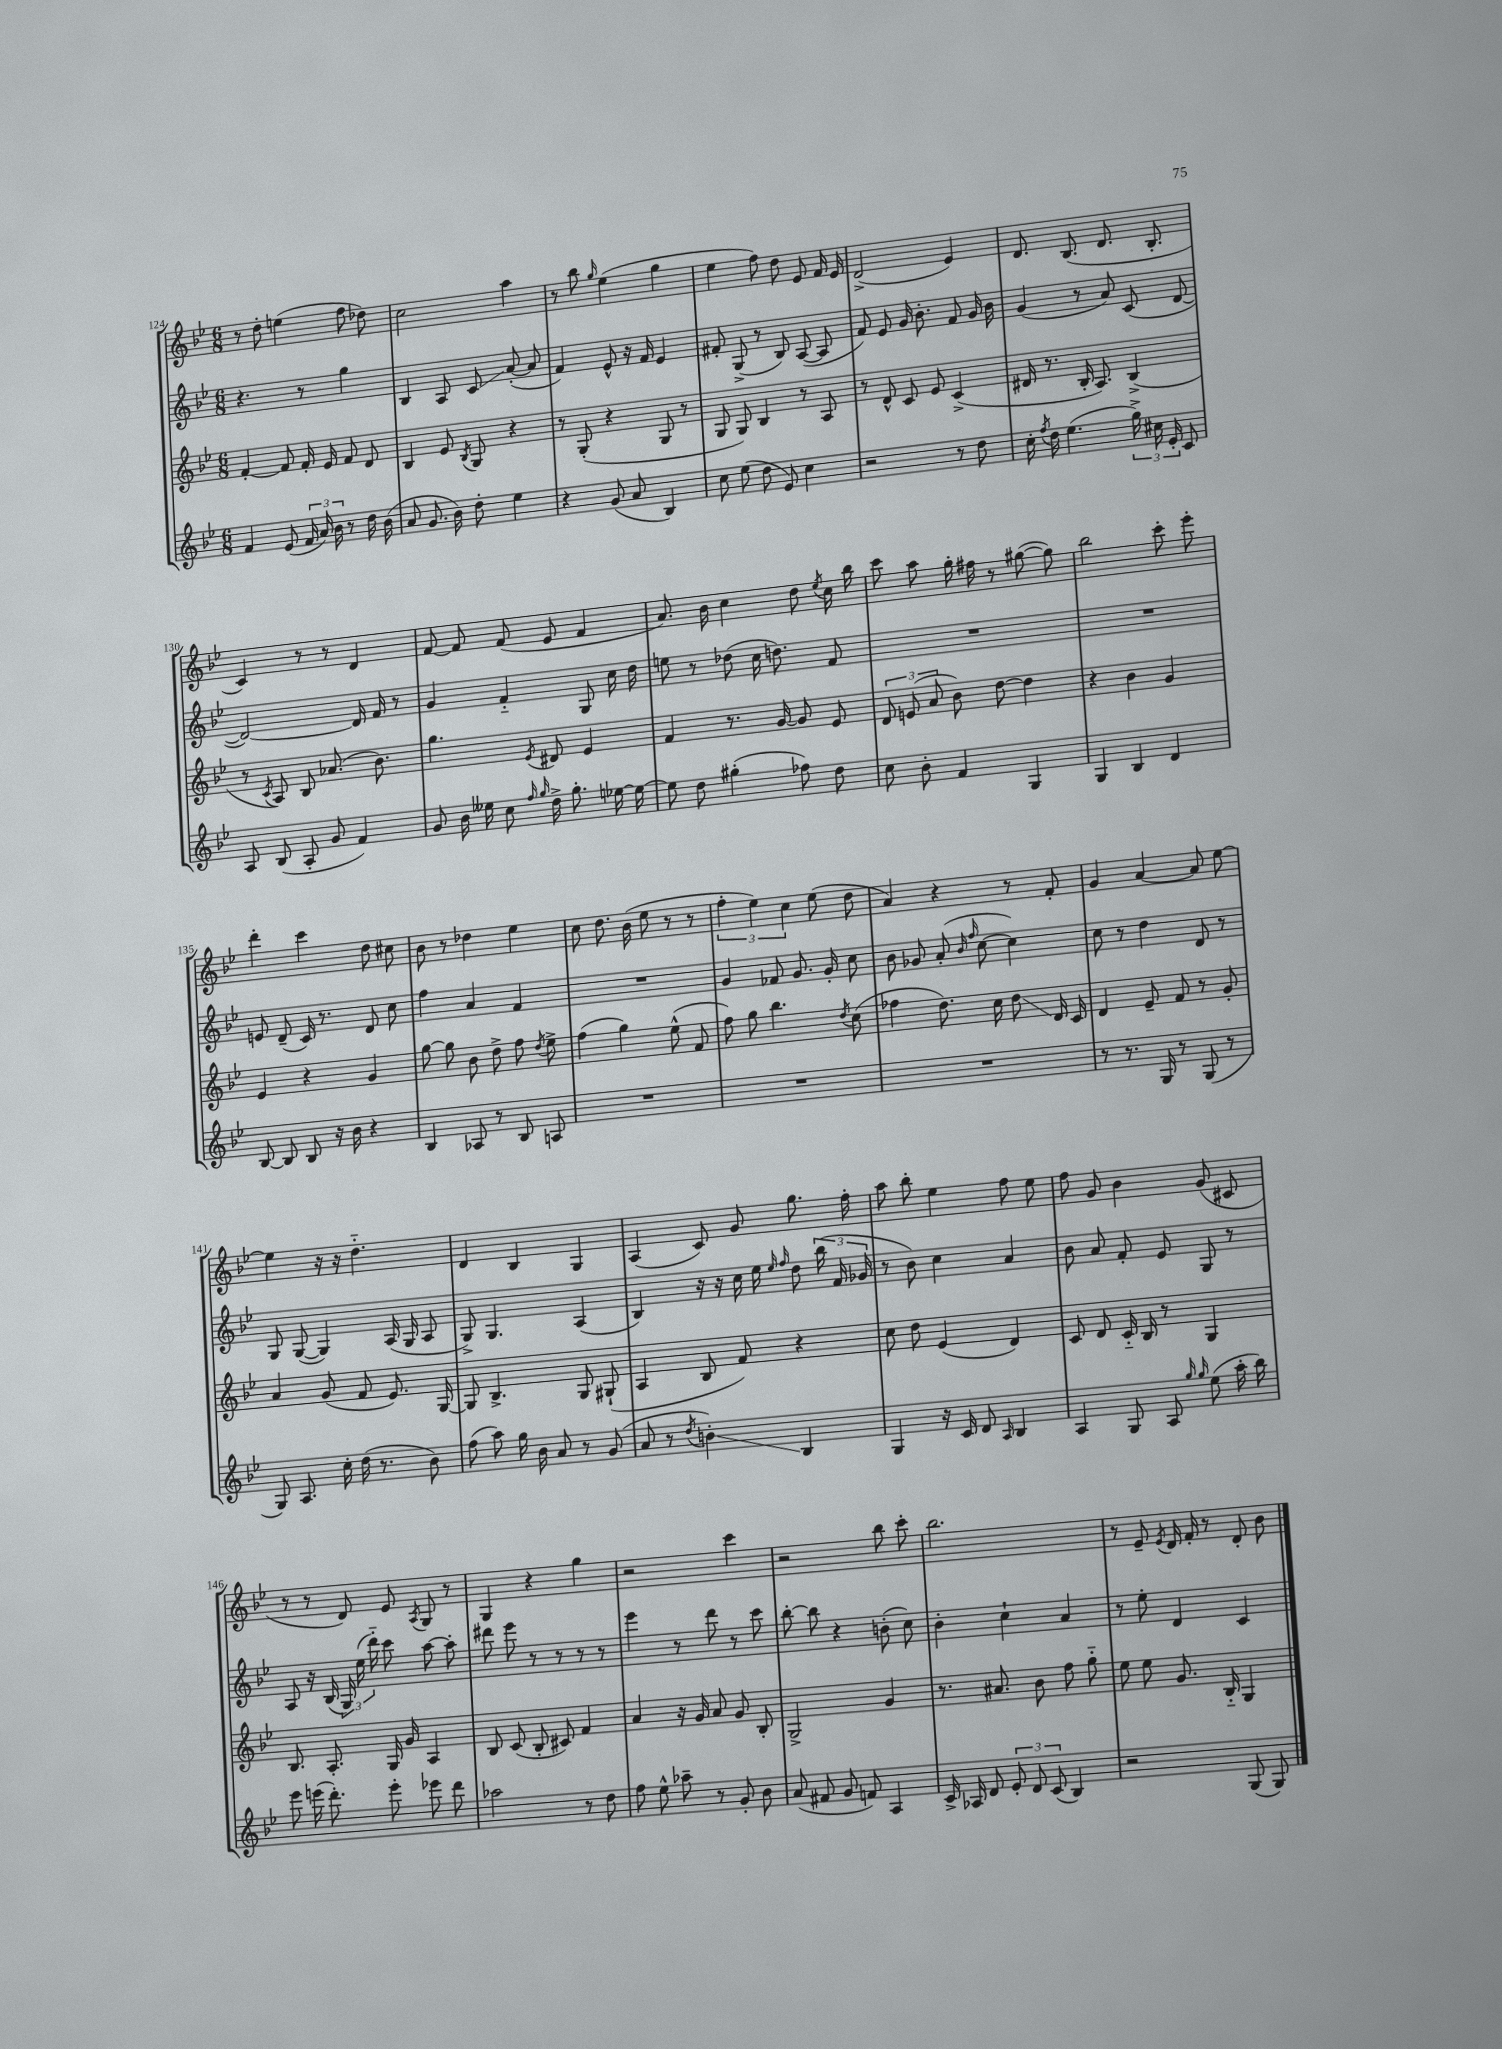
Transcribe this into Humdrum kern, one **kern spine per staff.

**kern	**kern	**kern	**kern
*staff4	*staff3	*staff2	*staff1
*clefG2	*clefG2	*clefG2	*clefG2
*k[b-e-]	*k[b-e-]	*k[b-e-]	*k[b-e-]
*M6/8	*M6/8	*M6/8	*M6/8
4f/	[4f'/	4.r	8r
.	.	.	8dd'\
(8e-/	8f/]	.	(4ee\
24f/	16f'/	8r	.
24a/)	.	.	.
.	16e-/	.	.
24b-\	.	.	.
8r	8f/	4gg\	8ff\
16dd\	8d/	.	8dd-\)
(16b-\	.	.	.
=	=	=	=
8a/	4B-/	4B-/	2cc\
8.g/	.	.	.
.	8e-/	8A/	.
16b-\)	.	.	.
.	8qB-/	.	.
8dd'\	8G/	8c/	.
4ee-\	4r	([8a'/	4aa\
.	.	8a/]	.
=	=	=	=
4r	8r	4f/)	8r
.	(8G'/	.	8bb-\
.	.	.	16qqgg/
(8g/	4r	8e-^^/	(4ee-\
8a/	.	16r	.
.	.	16f/	.
4B-/)	8G/	4e-/	4gg\
.	8r	.	.
=	=	=	=
8cc\	8G/	8f#'/	4ee-\
(8ee-\	8G/)	(8G^/	.
8dd\	4B-/	8r	8ff\)
8e-/)	.	8B-/)	8dd\
4cc\	8r	([8A/	8e-/
.	8A/	8A/]	16f/
.	.	.	16e-/
=	=	=	=
2r	8r	8f/)	(2d^/
.	8d^^/	8e-/	.
.	8c/	16g/	.
.	.	8.b-'\	.
.	8e-/	.	.
8r	(4c^/	8f/	4e-/)
8dd\	.	16g/	.
.	.	16b-\	.
=	=	=	=
16cc'\	16d#/	(4g/	8.d/
8qff/	.	.	.
16dd\	8.r	.	.
(4.ee-\	.	.	.
.	.	.	(8.B-/
.	16B-'/	8r	.
.	8.A/)	.	.
.	.	8a/)	8.d/
24gg^\)	(4B-^/	(8c/	.
24cc#\	.	.	.
.	.	.	8.B-'/
24e-'/	.	.	.
8c/	.	[8d/	.
=	=	=	=
8A/	8r	2d/_)	4c/)
.	8qc/	.	.
(8B-/	8A/)	.	.
8A'/	8B-/	.	8r
8g/	(8.a-/	.	8r
4f/)	.	16d/]	4d/
.	8.b-\)	16f/	.
.	.	8r	.
=	=	=	=
8g/	4.gg\	4g/	[8f/
16b-\	.	.	8f/]
16ee--\	.	.	.
8cc\	.	4f'~/	(8f/
16qqff/	.	.	.
16qqgg/	8qe-/	.	.
16dd^\	8d#/	.	8e-/
8.gg'\	.	.	.
.	4e-/	8G/	4f/
[16ee-\	.	16cc\	.
16ee-\_	.	16dd\	.
=	=	=	=
8ee-\]	4f/	8ee\	8.a/)
8dd\	.	8r	.
.	.	.	16b-\
(4gg#'\	8.r	(8dd-\	4cc\
.	.	16cc\	.
.	[16g/	8.dd\)	.
8ff-\)	8g/]	.	8dd\
.	.	.	8qee-/
8dd\	8e-/	8f/	16cc\
.	.	.	16bb-\
=	=	=	=
8cc\	12d/	2.r	8ccc\
.	(12e/	.	.
8b-'\	.	.	8aa\
.	12a/	.	.
4f/	8b-\)	.	16gg'\
.	.	.	16ff#\
.	[8dd\	.	8r
4G/	4dd\]	.	([8gg#\
.	.	.	8gg#\])
=	=	=	=
4G/	4r	2.r	2bb-\
4B-/	4b-\	.	.
4d/	4g/	.	8ccc'\
.	.	.	8eee-'\
=	=	=	=
[8B-/	4e-/	8e/	4ddd'\
8B-/]	.	(8d~/	.
8B-/	4r	16c/)	4ccc\
.	.	8.r	.
16r	.	.	.
16b-\	.	.	.
4r	4g/	8d/	8dd\
.	.	8cc\	8cc#\
=	=	=	=
4B-/	[8gg\	4ff\	8b-\
.	8gg\]	.	8r
8A-/	8b-\	4a/	4dd-\
8r	8dd^\	.	.
8B-/	8ff\	4f/	4ee-\
.	8qdd/	.	.
8A/	8ee-^\	.	.
=	=	=	=
2.r	(4ff\	2.r	8cc\
.	.	.	8.dd\
.	4gg\)	.	.
.	.	.	(16b-\
.	.	.	8ee-\
.	(8ee-^^\	.	8r
.	8f/	.	8r
=	=	=	=
2.r	8ff\)	4g/	6ff'\
.	8gg\	.	.
.	.	.	6ee-\)
.	4.bb-\	8f-/	.
.	.	.	6cc\
.	.	8.g/	.
.	.	.	(8ee-\
.	.	16g'/	.
.	8qdd/	.	.
.	(8cc\	8cc\	8dd\
=	=	=	=
2.r	4ff-\	8b-\	4a/)
.	.	8g-/	.
.	8.dd\)	(8a'/	4r
.	.	16qqb-/	.
.	.	16qqff/	.
.	.	[8cc\	.
.	16cc\	.	.
.	8dd\	4cc\])	8r
.	16d/	.	8f'/
.	16c/	.	.
=	=	=	=
8r	4d/	8cc\	4g/
8.r	.	8r	.
.	8e-~/	4dd\	[4a/
16G/	.	.	.
8r	8f/	.	.
(8G/	8r	8d/	8a/]
8r	8g'/	8r	[8ee-\
=	=	=	=
8G/)	4a/	8G/	4ee-\]
8.A/	.	([8G/	.
.	(8g/	4G/])	16r
16cc'\	.	.	16r
(16dd\	8f/	.	4.dd'~\
8.r	.	.	.
.	8.e-/)	(16A/	.
.	.	16G/	.
8b-\)	.	8A/	.
.	[16G/	.	.
=	=	=	=
(8ff\	8G/]	8G^/)	4d/
8aa\)	4.B-^/	4.G/	.
16gg\	.	.	4B-/
16b-\	.	.	.
8a/	.	.	.
8r	8G/	(4A/	4G/
(8g/	(8G#`/	.	.
=	=	=	=
8a/	4A/	4B-/)	(4A/
8r	.	.	.
8qdd/	.	.	.
4b'\)	8B-/	16r	8c/)
.	.	16r	.
.	8f/)	16cc\	8g/
.	.	16ee-\	.
.	.	16qqee-/	.
.	.	16qqff/	.
4B-/	4r	8dd\	8.gg\
.	.	(24bb-\	.
.	.	24f/	.
.	.	.	16ff'\
.	.	24g-/	.
=	=	=	=
4G/	8cc\	8r	8aa\
.	8dd\	8b-\)	8bb-'\
16r	(4e-/	4cc\	4ee-\
16c/	.	.	.
8d/	.	.	.
16qqA/	.	.	.
4B-/	4d/)	4a/	8ff\
.	.	.	8ee-\
=	=	=	=
4A/	8c/	8b-\	8ff\
.	8d/	8a/	8g/
8G/	16c'~/	8f'/	4b-\
.	16B-/	.	.
8A/	8r	8e-/	.
16qqgg/	.	.	.
16qqgg/	.	.	.
(8ee-\	4G/	8G/	(8g/
16aa'\	.	8r	8c#/
16bb-\)	.	.	.
=	=	=	=
8eee-\	8.B-/	8A/	8r
(16eee\	.	16r	8r
8.ddd'\)	8.A'/	(16B-/	.
.	.	24G/)	8d/)
.	.	(24ee-\	.
.	.	24ddd'~\)	.
8eee'\	16G/	8ccc\	8e-/
.	16g/	.	.
.	.	.	8qA/
8eee-\	4A/	[8aa\	8G/
8ddd\	.	8aa'\]	8r
=	=	=	=
2aa-\	8B-/	8ddd#\	4G/
.	(8c/	8eee-\	.
.	8B-'/	8r	4r
.	8c#/)	8r	.
8r	4f/	8r	4gg\
8dd\	.	8r	.
=	=	=	=
8ff\	4a/	4eee-\	2r
8ee-^^\	.	.	.
8aa-~\	16r	8r	.
.	16g/	.	.
8r	8a/	8ddd\	.
8g'/	8g/	8r	4ccc\
8b-\	8B-'/	8ccc\	.
=	=	=	=
(8a/	2G^/	[8bb-'\	2r
8f#/	.	8bb-\]	.
8g/	.	4r	.
8f/)	.	.	.
4A/	4g/	(8b'\	8bb-\
.	.	8cc\)	8ccc'\
=	=	=	=
16c^/	8.r	4b-'\	2.bb-\
16A-/	.	.	.
8d/	.	.	.
.	8.a#/	.	.
12e-'/	.	4cc`\	.
12d/	.	.	.
.	8b-\	.	.
(12c/	.	.	.
4B-/)	8ff\	4a/	.
.	8gg'~\	.	.
=	=	=	=
2r	8ee-\	8r	8r
.	8ee-\	8ee-'\	8e-~/
.	.	.	8qe-/
.	8.g/	4d/	16d/
.	.	.	16f'/
.	.	.	8r
.	16B-'~/	.	.
(8G/	4G/	4c/	8d'/
8G/)	.	.	8b-\
==	==	==	==
*-	*-	*-	*-
